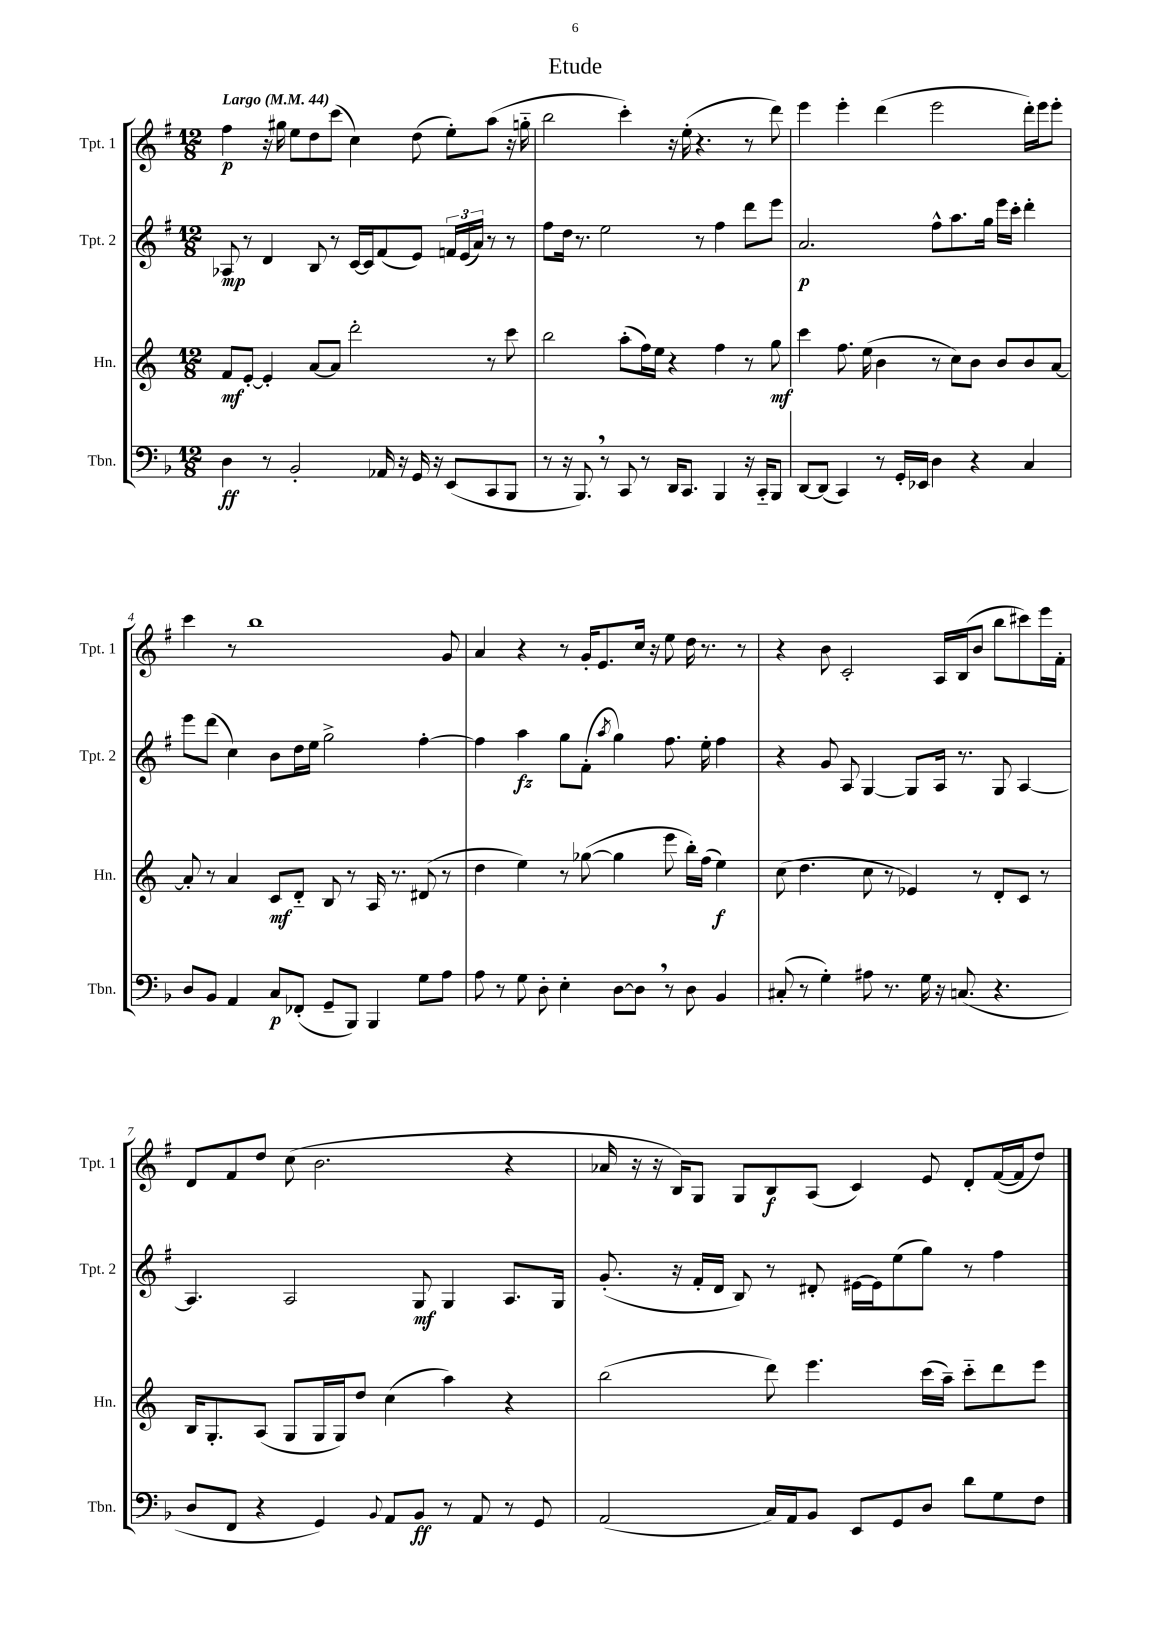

**kern	**dynam	**kern	**dynam	**kern	**dynam	**kern	**dynam
*part4	*part4	*part3	*part3	*part2	*part2	*part1	*part1
*staff4	*staff4	*staff3	*staff3	*staff2	*staff2	*staff1	*staff1
*I"Tbn.	*	*I"Hn.	*	*I"Tpt. 2	*	*I"Tpt. 1	*
*I'Tbn.	*	*I'Hn.	*	*I'Tpt. 2	*	*I'Tpt. 1	*
*clefF4	*	*clefG2	*	*clefG2	*	*clefG2	*
*k[b-]	*	*k[]	*	*k[f#]	*	*k[f#]	*
*M12/8	*	*M12/8	*	*M12/8	*	*M12/8	*
*MM44	*	*MM44	*	*MM44	*	*MM44	*
=1	=1	=1	=1	=1	=1	=1	=1
!	!	!	!	!	!	!LO:TX:a:B:t=Largo	!
4D\	ff	8f/L	mf	8A-X/	mp	4ff#\	p
.	.	[8e'/J	.	8r	.	.	.
8r	.	4e'/]	.	4d/	.	16r	.
.	.	.	.	.	.	16gg#X\	.
2BB-'/	.	.	.	.	.	8ee\L	.
.	.	[8a/L	.	8B/	.	8dd\	.
.	.	8a/J]	.	8r	.	(8ccc\J	.
.	.	2ddd'\	.	[16c/LL	.	4cc\)	.
.	.	.	.	16c/J]	.	.	.
16AA-X/	.	.	.	(8f#/	.	.	.
16r	.	.	.	.	.	.	.
16GG/	.	.	.	8e/J)	.	(8dd\	.
16r	.	.	.	.	.	.	.
(8EE/L	.	.	.	24fn/LL	.	8ee'\L)	.
.	.	.	.	(24e/	.	.	.
.	.	.	.	24a/JJ)	.	.	.
8CC/	.	8r	.	8r	.	(8aa\J	.
8BBB-/J	.	8ccc\	.	8r	.	16r	.
.	.	.	.	.	.	16ggn\	.
=2	=2	=2	=2	=2	=2	=2	=2
8r	.	2bb\	.	8ff#\L	.	2bb\	.
16r	.	.	.	16dd\Jk	.	.	.
8.BBB-,/)	.	.	.	8.r	.	.	.
8r	.	.	.	2ee\	.	.	.
8CC/	.	(8aa'\L	.	.	.	4ccc'\)	.
8r	.	16ff\L)	.	.	.	.	.
.	.	16ee\JJ	.	.	.	.	.
16DD/KL	.	4r	.	.	.	16r	.
8.CC/J	.	.	.	.	.	(16ee'\	.
.	.	.	.	8r	.	4.r	.
4BBB-/	.	4ff\	.	4ff#\	.	.	.
16r	.	8r	.	8ddd\L	.	8r	.
16CC/KL	.	.	.	.	.	.	.
8BBB-/J	.	8gg\	mf	8eee\J	.	8ddd\)	.
=3	=3	=3	=3	=3	=3	=3	=3
[8DD/L	.	4ccc\	.	2.a/	p	4eee\	.
(8DD/J]	.	.	.	.	.	.	.
4CC/)	.	8.ff\	.	.	.	4eee'\	.
.	.	(16ee\	.	.	.	.	.
8r	.	4b\	.	.	.	(4ddd\	.
16GG'/LL	.	.	.	.	.	.	.
16EE-X/JJ	.	.	.	.	.	.	.
4D\	.	8r	.	8ff#^^\L	.	2eee\	.
.	.	8cc\L)	.	8.aa\	.	.	.
4r	.	8b\J	.	.	.	.	.
.	.	.	.	16gg\Jk	.	.	.
.	.	8b/L	.	16eee\LL	.	.	.
.	.	.	.	16ccc'\JJ	.	.	.
4C/	.	8b/	.	4ddd'\	.	16ddd'\LL)	.
.	.	.	.	.	.	16eee\J	.
.	.	[8a/J	.	.	.	8eee'\J	.
!!LO:LB:g=z
=4	=4	=4	=4	=4	=4	=4	=4
8D/L	.	8a'/]	.	8eee\L	.	4ccc\	.
8BB-/J	.	8r	.	(8ddd\J	.	.	.
4AA/	.	4a/	.	4cc\)	.	8r	.
.	.	.	.	.	.	1bb	.
8C/L	p	8c/L	mf	8b\L	.	.	.
(8FF-X'/J	.	8d/J	.	16dd\L	.	.	.
.	.	.	.	16ee\JJ	.	.	.
8GG~/L	.	8B/	.	2gg^\	.	.	.
8BBB-/J)	.	8r	.	.	.	.	.
4BBB-/	.	16A/	.	.	.	.	.
.	.	8.r	.	.	.	.	.
8G\L	.	(8d#X/	.	[4ff#'\	.	.	.
8A\J	.	8r	.	.	.	8g/	.
=5	=5	=5	=5	=5	=5	=5	=5
8A\	.	4dd\	.	4ff#\]	.	4a/	.
8r	.	.	.	.	.	.	.
8G\	.	4ee\)	.	4aa\	fz	4r	.
8D'\	.	.	.	.	.	.	.
4E'\	.	8r	.	8gg\L	.	8r	.
.	.	([8gg-X\	.	(8f#'\J	.	16g'/KL	.
.	.	.	.	.	.	8.e/	.
.	.	.	.	8qaa/	.	.	.
[8D\L	.	4gg-\]	.	4gg\)	.	.	.
8D,\J]	.	.	.	.	.	16cc/Jk	.
.	.	.	.	.	.	16r	.
8r	.	8eee\	.	8.ff#\	.	8ee\	.
8D\	.	16bb'\LL)	.	.	.	16dd\	.
.	.	(16ff\JJ	.	16ee'\	.	8.r	.
4BB-/	.	4ee\)	f	4ff#\	.	.	.
.	.	.	.	.	.	8r	.
=6	=6	=6	=6	=6	=6	=6	=6
(8C#X'/	.	(8cc\	.	4r	.	4r	.
8r	.	4.dd\	.	.	.	.	.
4G'\)	.	.	.	8g/	.	8b\	.
.	.	.	.	8A/	.	2c'/	.
8A#X\	.	8cc\	.	[4G/	.	.	.
8.r	.	8r	.	.	.	.	.
.	.	4e-X/)	.	8G/L]	.	.	.
16G\	.	.	.	.	.	.	.
16r	.	.	.	16A/Jk	.	16A/LL	.
(8.Cn/	.	.	.	8.r	.	(16B/J	.
.	.	8r	.	.	.	8b/J	.
4.r	.	8d'/L	.	8G/	.	8bb\L	.
.	.	8c/J	.	[4A/	.	8ccc#X\)	.
.	.	8r	.	.	.	16eee\L	.
.	.	.	.	.	.	16f#'\JJ	.
!!LO:LB:g=z
=7	=7	=7	=7	=7	=7	=7	=7
8D/L	.	16B/KL	.	4.A/]	.	8d/L	.
.	.	8.G'/	.	.	.	.	.
8FF/J	.	.	.	.	.	8f#/	.
4r	.	(8A/J	.	.	.	8dd/J	.
.	.	8G/L	.	2A/	.	(8cc\	.
4GG/)	.	16G/L	.	.	.	2.b\	.
.	.	16G/J)	.	.	.	.	.
.	.	8dd/J	.	.	.	.	.
8qqBB-/	.	.	.	.	.	.	.
8AA/L	.	(4cc\	.	.	.	.	.
8BB-/J	ff	.	.	8G/	mf	.	.
8r	.	4aa\)	.	4G/	.	.	.
8AA/	.	.	.	.	.	.	.
8r	.	4r	.	8.A/L	.	4r	.
8GG/	.	.	.	.	.	.	.
.	.	.	.	16G/Jk	.	.	.
=8	=8	=8	=8	=8	=8	=8	=8
(2AA/	.	(2bb\	.	(8.g'/	.	16a-X/	.
.	.	.	.	.	.	16r	.
.	.	.	.	.	.	16r	.
.	.	.	.	16r	.	16B/KL)	.
.	.	.	.	16f#'/LL	.	8G/J	.
.	.	.	.	16d/JJ	.	.	.
.	.	.	.	8B/)	.	8G/L	.
16C/LL)	.	8ddd\)	.	8r	.	8B/	f
16AA/J	.	.	.	.	.	.	.
8BB-/J	.	4.eee\	.	8d#X'/	.	(8A/J	.
8EE/L	.	.	.	[16e#X\LL	.	4c/)	.
.	.	.	.	16e#\J]	.	.	.
8GG/	.	.	.	(8ee\	.	.	.
8D/J	.	(16ccc\LL	.	8gg\J)	.	8e/	.
.	.	16aa~\JJ)	.	.	.	.	.
8d\L	.	8ccc\L	.	8r	.	8d'/L	.
8G\	.	8ddd\	.	4ff#\	.	([16f#/L	.
.	.	.	.	.	.	16f#/J]	.
8F\J	.	8eee\J	.	.	.	8dd/J)	.
==	==	==	==	==	==	==	==
*-	*-	*-	*-	*-	*-	*-	*-
